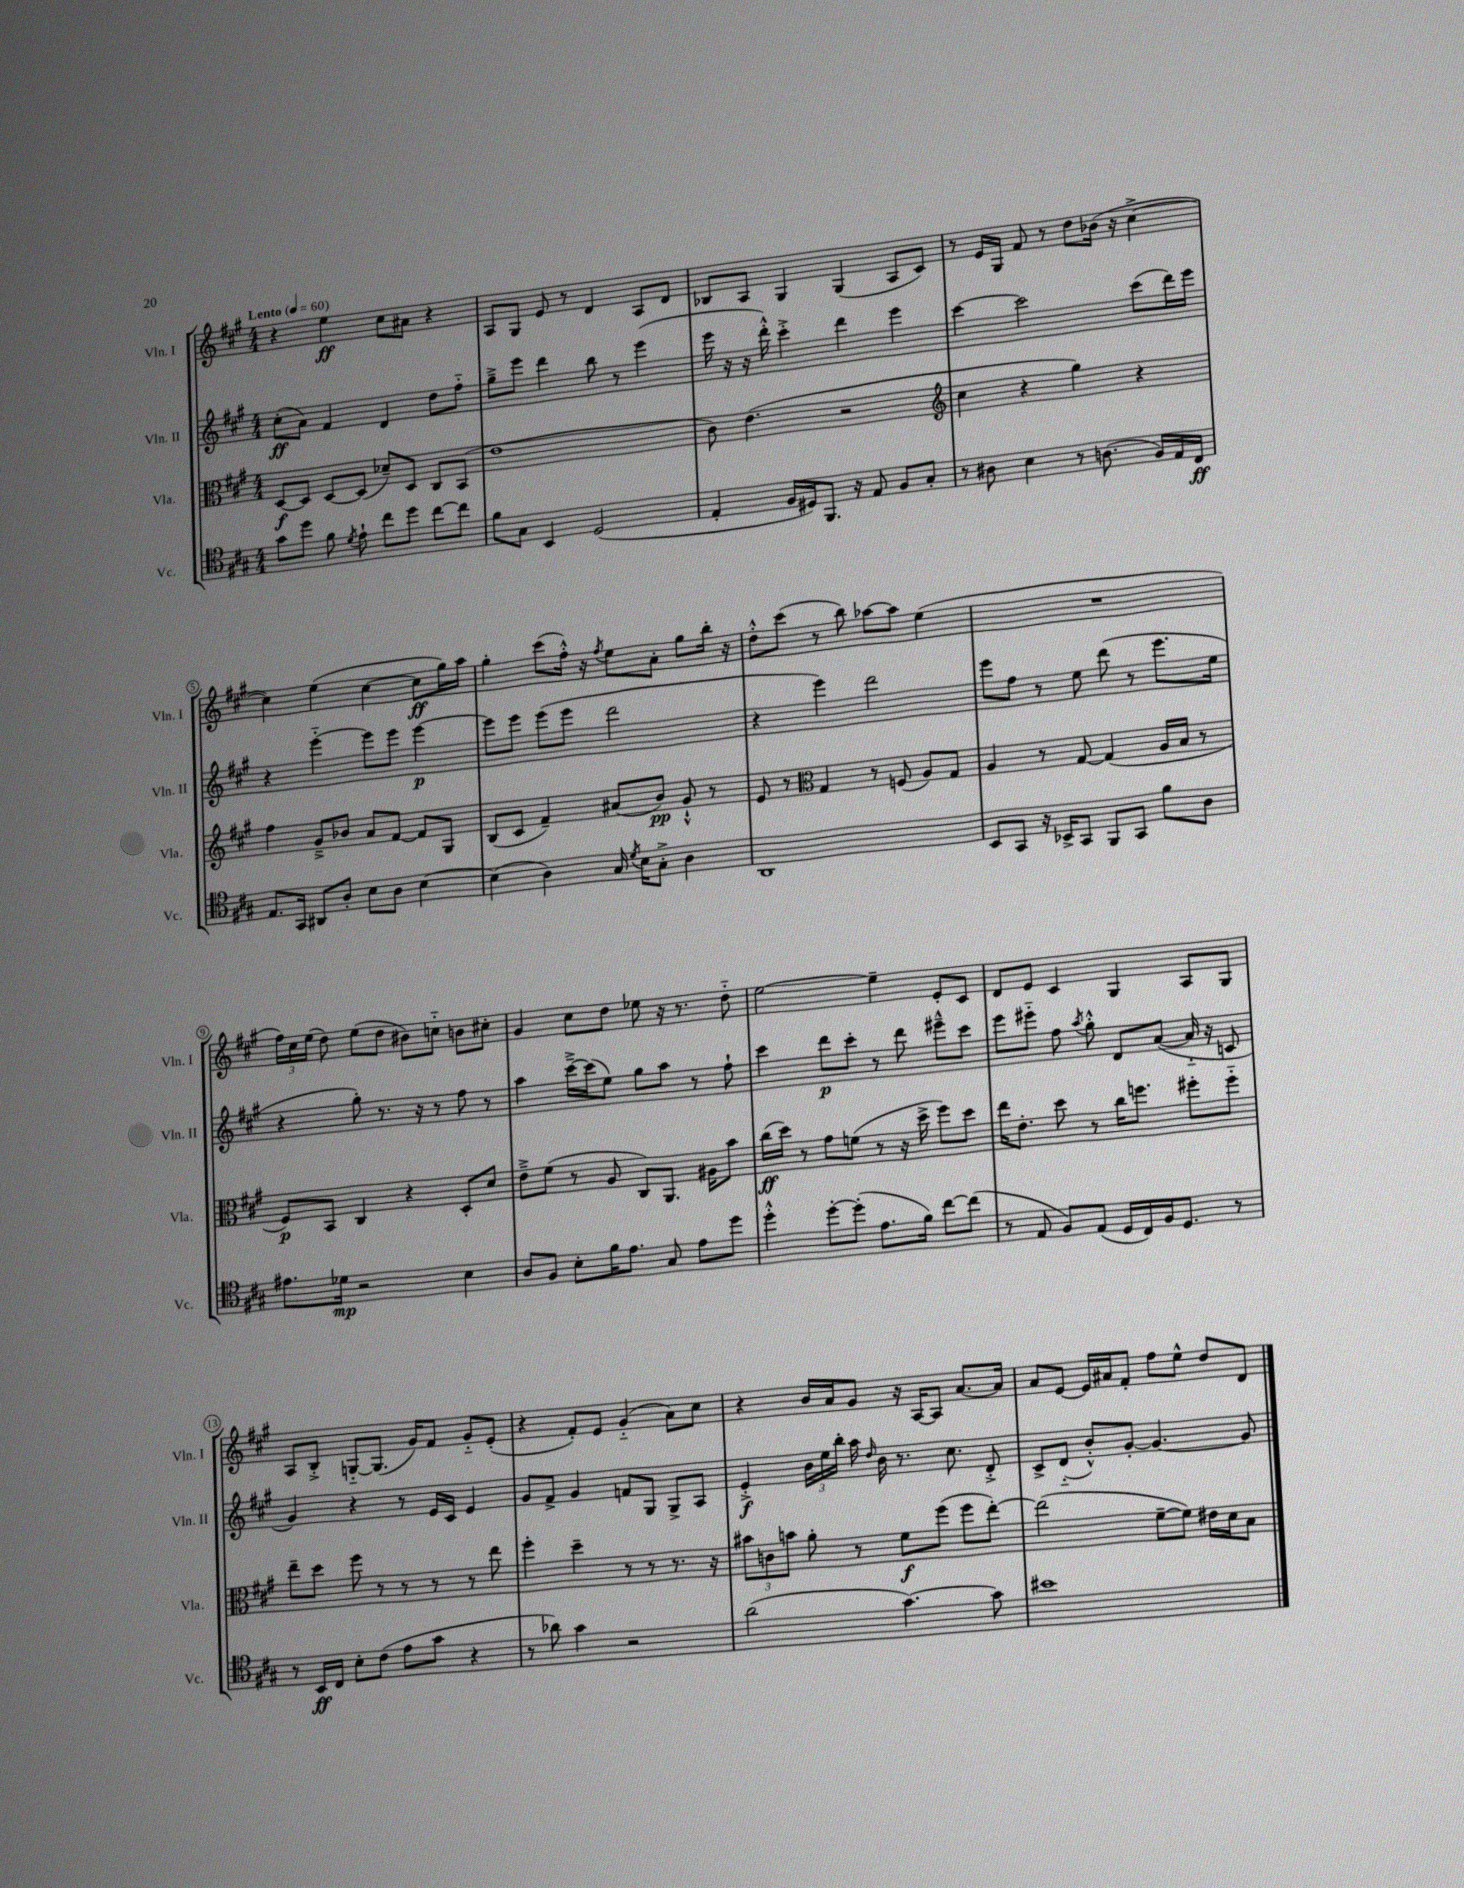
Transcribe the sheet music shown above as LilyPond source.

<<
\new StaffGroup <<
\new Staff = "s0" \with { instrumentName = "Vln. I" shortInstrumentName = "Vln. I" } {
    \clef treble \key a \major \numericTimeSignature \time 4/4 \tempo "Lento" 4 = 60
    \autoBeamOff r4 e''4\ff cis''8[ ais'8] r4 |
    a8[ gis8] e'8 r8 d'4 a8[ d'8] |
    bes8[ a8] gis4 gis4( a8[ cis'8]) |
    r8 e'16[ gis16] fis'8 r8 d''8[ bes'16]( r16 cis''4~-> |
    cis''4) e''4( cis''4~ cis''8[\ff gis''16) a''16] |
    gis''4-. cis'''8[( fis''16]-.-^) r16 \acciaccatura { fis''8 } e''8[ a'8]-. gis''8[ b''16]-. r16 |
    d''8[-.-^ cis'''8]( r8 b''8) aes''8[~ aes''8] e''4( |
    R1 |
    \tuplet 3/2 { fis''16[) cis''16 e''16]( } d''8) e''8[( d''8] bis'8[) c''8]-_ b'8[ cis''8]-. |
    gis'4 cis''8[ d''8] ees''8 r16 r8. d''8-_ |
    e''2~ e''4-- e'8[-. cis'8] |
    d'8[ e'8] cis'4 gis4 a8[ gis8] |
    a8[ b8]-.-> g8[~-_ g8.]( gis'16[) fis'8] gis'8[-_ e'8]-.( |
    r4 fis'8[-.) e'8] gis'4-_( a'8[) cis''8] |
    r4 b'16[ a'16 gis'8] r16 a16[~ a8] a'8.[~ a'16] |
    a'8[ e'8]~ e'16[ ais'16 fis'8]-. fis''8[ e''8]-^ d''8[ d'8] \bar "|." |
}
\new Staff = "s1" \with { instrumentName = "Vln. II" shortInstrumentName = "Vln. II" } {
    \clef treble \key a \major \numericTimeSignature \time 4/4
    \autoBeamOff cis''8[-.\ff( a'8]) fis'4 d'4 d''8[ fis''8]-_ |
    gis''8[---> e'''8] d'''4 b''8 r8 e'''4( |
    e'''16 r16 r16 d'''16-.-^) cis'''4-.-> d'''4 e'''4 |
    cis'''4~ cis'''2 cis'''8[( d'''16) e'''16] |
    r4 e'''4~-_ e'''8[ e'''8] e'''4~\p |
    e'''8[ e'''8] e'''8[( e'''8] d'''2 |
    r4 e'''4) d'''2 |
    e'''8[ fis''8] r8 e''8 d'''8( r8 e'''8.[ e''16] |
    r4 gis''8-.) r8. r16 r8 fis''8 r8 |
    a''4 cis'''16[~---> cis'''16( e''8]) gis''8[ a''8] r8 fis''8-! |
    cis'''4 d'''8[\p cis'''8]-. r8 d'''8 eis'''8[---^ cis'''8] |
    e'''8[ eis'''8]-_ fis''8 \acciaccatura { a''8 } gis''8-.-^ d'8[ a'8]~( a'16-_ r16 c'8 |
    gis'4) r4 r8 e'16[ cis'16] e'4 |
    gis'8[ fis'8]-> gis'4 f'8[ gis8] gis8[-> a8] |
    e'4-.->\f \tuplet 3/2 { b'16[ e''16 b''16]-. } a''16 \grace { d''16 } b'16 r8. cis''8. d'8-.-> |
    cis'8[-> d'8]-_( b'8[-.-^) gis'8]~-. gis'4.~ gis'8 \bar "|." |
}
\new Staff = "s2" \with { instrumentName = "Vla." shortInstrumentName = "Vla." } {
    \clef alto \key a \major \numericTimeSignature \time 4/4
    \autoBeamOff d8[~\f d8] d8[~ d8]( des'8[--) d8] cis8[ b,8]( |
    e'1 |
    cis'8) e'4.( r2 |
    \clef treble cis''4 r4 gis''4) r4 |
    fis''4 gis'8[---> bes'8] a'8[ fis'8]~ fis'8[ gis8] |
    b8[( cis'8] fis'4--) ais'8[( b'8]\pp) gis'8-!-^ r8 |
    e'8 r8 \clef alto gis4 r8 f8( a8[) gis8] |
    a4 r8 gis8~ gis4( a16[ b16] r8 |
    fis8[\p) b,8] cis4 r4 d8[-. d'8] |
    e'8[---> fis'8]( r8 a8 cis8[) a,8.] ais16[ b'8] |
    cis''16[\ff( d''16]) r8 gis'8[ f'8]( r8 r16 d''16-> fis''8[) d''8] |
    e''16[ e'8.]-. d''8 r8 cis''16[ f''8.] fis''8[-. fis''8]-_ |
    e''8[-- d''8] fis''8 r8 r8 r8 r8 e''8 |
    fis''4-. d''4-- r8 r8 r8. r16 |
    \tuplet 3/2 { bis'8[ c'8 b'8] } a'8-. r8 fis'8[\f fis''8]( fis''8[ e''8]~-.) |
    e''2( fis'8[~-- fis'8]) eis'16[ d'16 b8] \bar "|." |
}
\new Staff = "s3" \with { instrumentName = "Vc." shortInstrumentName = "Vc." } {
    \clef tenor \key a \major \numericTimeSignature \time 4/4
    \autoBeamOff gis'8[ d''8] fis'8 \acciaccatura { d'8 } e'8-! cis''8[ d''8] cis''8[~ cis''8] |
    fis'8[ gis8] b,4 d2( |
    e4-. fis16[ dis16) fis,8.] r16 e8 fis8[ gis8]-. |
    r8 ais8 b4 r8 a8.( fis16[) e16 cis16]\ff |
    e8.[ gis,16] ais,8[ a8]-. b8[ a8] b4~ |
    b4( a4) gis16 \acciaccatura { d'8 } b16[ gis8]-.-> a4 |
    a,1 |
    b,8[ gis,8] r16 bes,16[-> gis,8] fis,8[ gis,8] fis'8[ a8] |
    eis'8.[ des'16]\mp r2 b4 |
    a8[ fis8] b8[-. fis'16 e'8.] gis8 e'8[ d''8] |
    d''4-.-^ d''8[~-. d''8]-.( e'8.[ fis'16]) cis''8[~ cis''8]( |
    r8 e8 fis8[) e8]( d16[ cis16) fis16 d8.] r8 |
    r8 b,16[\ff cis16] b8[-. cis'8]( e'8[ gis'8] r4 |
    r8 aes'8) gis'4 r2 |
    a'2( gis'4.~) gis'8 |
    bis'1 \bar "|." |
}
>>
>>
\layout { \context { \Score \override BarNumber.stencil = #(make-stencil-circler 0.1 0.3 ly:text-interface::print) } }
